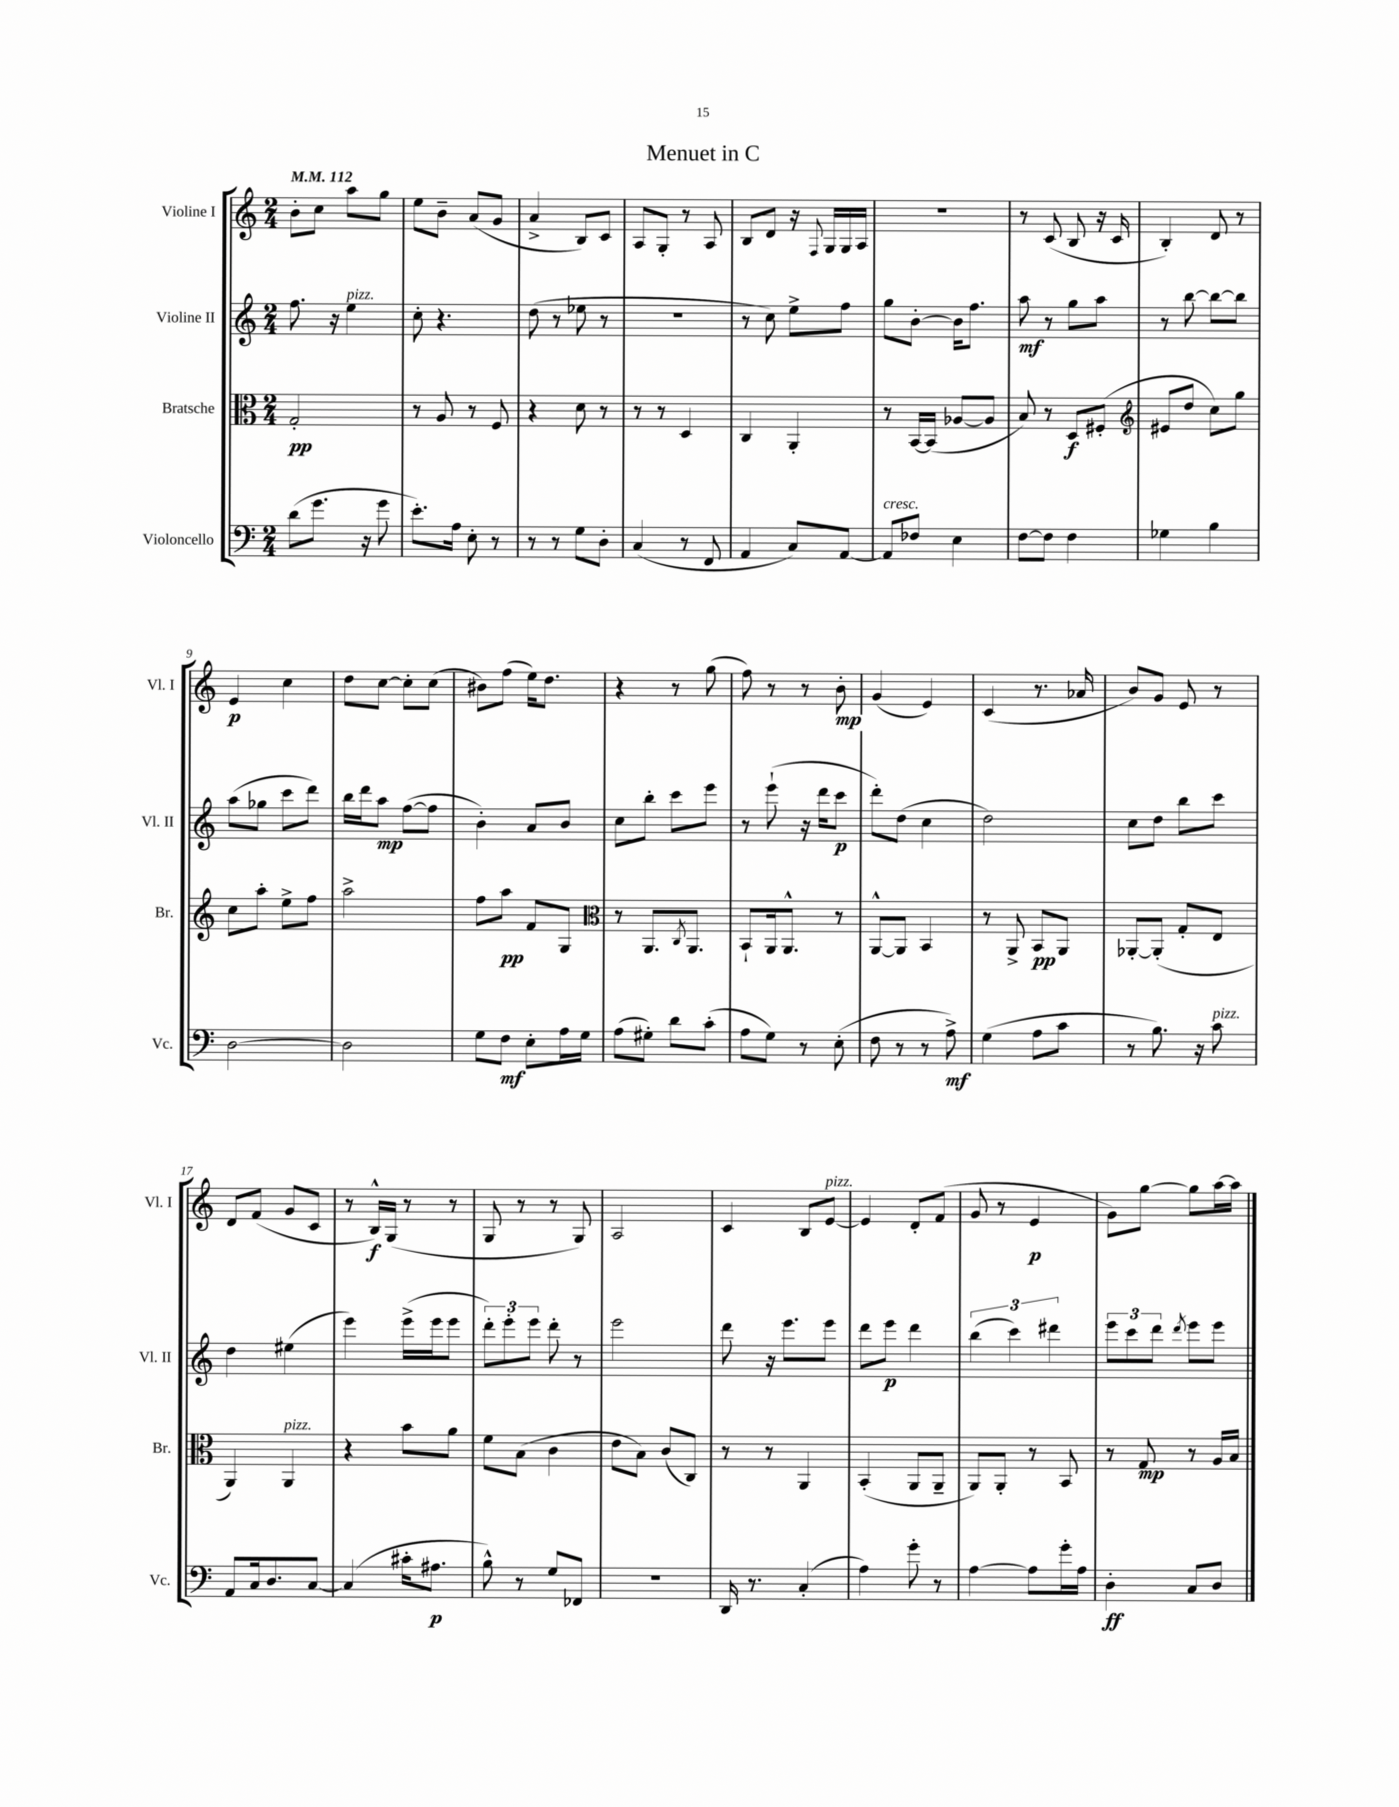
\header { title = "Menuet in C" }
<<
\new StaffGroup <<
\new Staff = "s0" \with { instrumentName = "Violine I" shortInstrumentName = "Vl. I" } {
    \clef treble \key c \major \numericTimeSignature \time 2/4 \tempo 4 = 112
    b'8-. c''8 a''8 g''8 |
    e''8 b'8-- a'8( g'8 |
    a'4-> b8) c'8 |
    a8 g8-. r8 a8 |
    b8 d'8 r16 \appoggiatura { f8 } g16 g16 a16 |
    R2 |
    r8 c'8( b8 r16 c'16 |
    b4-.) d'8 r8 |
    e'4\p c''4 |
    d''8 c''8~ c''8-. c''8( |
    bis'8) f''8( e''16) d''8. |
    r4 r8 g''8( |
    f''8) r8 r8 b'8-.\mp |
    g'4( e'4) |
    c'4( r8. aes'16 |
    b'8) g'8 e'8 r8 |
    d'8 f'8( g'8 c'8 |
    r8 b16-^\f) g16( r8 r8 |
    g8 r8 r8 g8) |
    a2 |
    c'4 b8 e'8~^\markup { \italic "pizz." } |
    e'4 d'8-. f'8( |
    g'8 r8 e'4\p |
    g'8) g''8~ g''8 a''16~ a''16 \bar "|." |
}
\new Staff = "s1" \with { instrumentName = "Violine II" shortInstrumentName = "Vl. II" } {
    \clef treble \key c \major \numericTimeSignature \time 2/4
    f''8. r16 e''4^\markup { \italic "pizz." } |
    c''8-. r4. |
    d''8( r8 ees''8 r8 |
    R2 |
    r8 c''8) e''8-> f''8 |
    g''8 b'8~-. b'16 f''8. |
    a''8\mf r8 g''8 a''8 |
    r8 b''8~ b''8~ b''8 |
    a''8( ges''8 c'''8 d'''8) |
    b''16 d'''16 a''8\mp f''8~( f''8 |
    b'4-.) a'8 b'8 |
    c''8 b''8-. c'''8 e'''8 |
    r8 e'''8-!( r16 d'''16 c'''8\p |
    d'''8-.) d''8( c''4 |
    d''2) |
    c''8 d''8 b''8 c'''8 |
    d''4 eis''4( |
    e'''4) e'''16->( e'''16 e'''8 |
    \tuplet 3/2 { d'''8-.) e'''8-. e'''8 } d'''8-. r8 |
    e'''2 |
    d'''8 r16 e'''8. e'''8 |
    d'''8 e'''8\p d'''4 |
    \tuplet 3/2 { b''4( c'''4) dis'''4 } |
    \tuplet 3/2 { e'''8 c'''8 d'''8 } \acciaccatura { d'''8 } e'''8 e'''8 \bar "|." |
}
\new Staff = "s2" \with { instrumentName = "Bratsche" shortInstrumentName = "Br." } {
    \clef alto \key c \major \numericTimeSignature \time 2/4
    g2-.\pp |
    r8 a8 r8 f8 |
    r4 d'8 r8 |
    r8 r8 d4 |
    c4 a,4-. |
    r8 b,16~ b,16( aes8~ aes8 |
    b8) r8 d8\f fis8-.( |
    \clef treble eis'8 d''8 c''8) g''8 |
    c''8 a''8-. e''8-> f''8 |
    a''2-> |
    f''8 a''8\pp f'8 g8 |
    \clef alto r8 a,8. \acciaccatura { c8 } a,8. |
    b,8-! a,16 a,8.-^ r8 |
    a,8~-^ a,8 b,4 |
    r8 a,8-> b,8\pp a,8 |
    aes,8~-. aes,8-.( g8-. e8 |
    a,4) a,4^\markup { \italic "pizz." } |
    r4 b'8 a'8 |
    f'8 b8( c'4 |
    e'8 b8) c'8( c8) |
    r8 r8 a,4 |
    b,4-.( a,8 a,8-- |
    a,8) a,8-. r8 b,8 |
    r8 g8\mp r8 a16 b16 \bar "|." |
}
\new Staff = "s3" \with { instrumentName = "Violoncello" shortInstrumentName = "Vc." } {
    \clef bass \key c \major \numericTimeSignature \time 2/4
    d'8( g'8. r16 g'8 |
    e'8.-.) a16 e8-. r8 |
    r8 r8 g8 d8-. |
    c4( r8 f,8 |
    a,4 c8) a,8~ |
    a,8^\markup { \italic "cresc." } fes8 e4 |
    f8~ f8 f4 |
    ges4 b4 |
    d2~ |
    d2 |
    g8 f8\mf e8-. a16 g16 |
    a8( gis8-.) d'8 c'8-.( |
    a8 g8) r8 e8-.( |
    f8 r8 r8 a8->\mf) |
    g4( a8 c'8 |
    r8 b8.) r16 c'8^\markup { \italic "pizz." } |
    a,8 c16 d8. c8~ |
    c4( cis'16-. ais8.\p |
    b8-^) r8 g8 fes,8 |
    r2 |
    d,16 r8. c4-.( |
    a4) g'8-. r8 |
    a4~ a8 g'16-. a16 |
    d4-.\ff c8 d8 \bar "|." |
}
>>
>>
